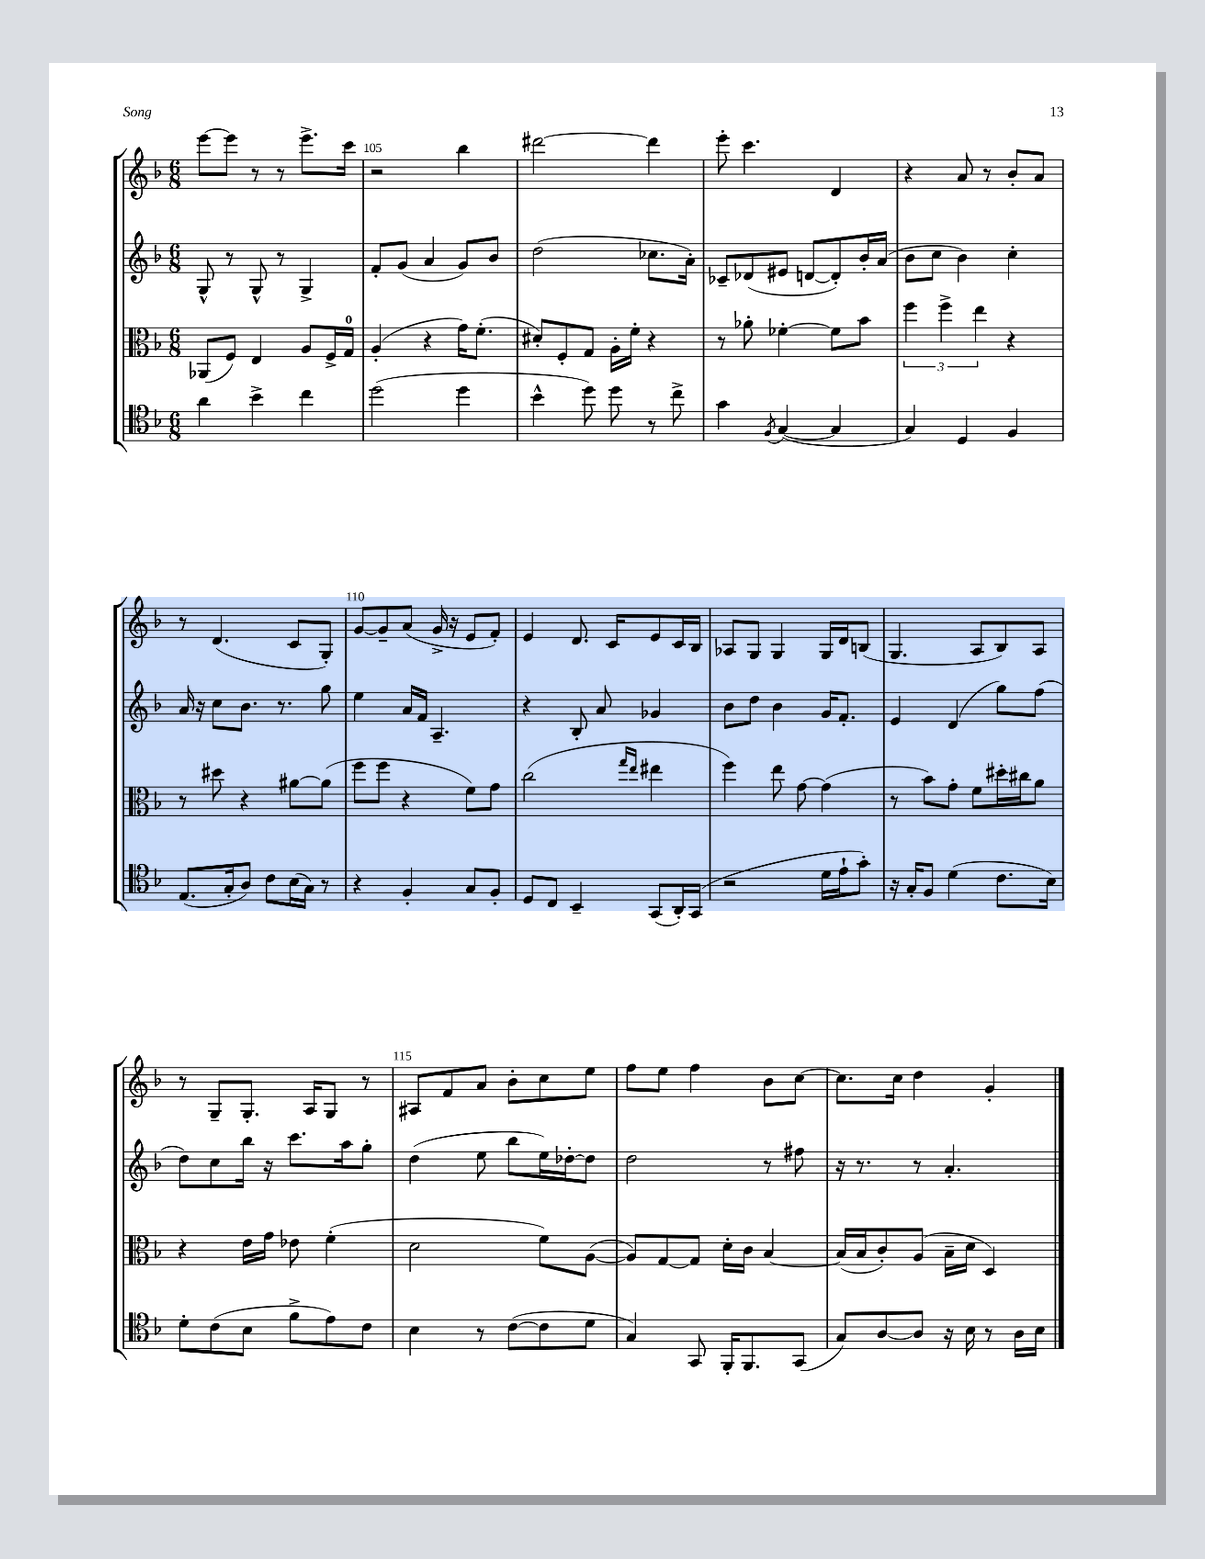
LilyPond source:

<<
\new StaffGroup <<
\new Staff = "s0" {
    \clef treble \key f \major \numericTimeSignature \time 6/8
    e'''8~ e'''8 r8 r8 e'''8.-> c'''16 |
    r2 bes''4 |
    dis'''2~ dis'''4 |
    e'''8-. c'''4. d'4 |
    r4 a'8 r8 bes'8-. a'8 |
    r8 d'4.( c'8 g8-.) |
    g'8~ g'8-- a'8( g'16-> r16 e'8 f'8-.) |
    e'4 d'8. c'16 e'8 c'16 bes16 |
    aes8 g8 g4 g16 d'16 b8( |
    g4. a8 bes8) a8 |
    r8 g8-- g8.-. a16 g8 r8 |
    ais8 f'8 a'8 bes'8-. c''8 e''8 |
    f''8 e''8 f''4 bes'8 c''8~ |
    c''8. c''16 d''4 g'4-. \bar "|." |
}
\new Staff = "s1" {
    \clef treble \key f \major \numericTimeSignature \time 6/8
    g8-^ r8 g8-^ r8 g4-> |
    f'8-. g'8( a'4 g'8) bes'8 |
    d''2( ces''8. a'16-.) |
    ces'8-- des'8( eis'8 d'8~ d'8-.) bes'16-. a'16( |
    bes'8 c''8 bes'4) c''4-. |
    a'16 r16 c''8 bes'8. r8. g''8 |
    e''4 a'16 f'16 a4.-- |
    r4 bes8-. a'8 ges'4 |
    bes'8 d''8 bes'4 g'16 f'8.-. |
    e'4 d'4( g''8) f''8( |
    d''8) c''8 bes''16 r16 c'''8. a''16 g''8-. |
    d''4( e''8 bes''8 e''16) des''16~-. des''8 |
    d''2 r8 fis''8 |
    r16 r8. r8 a'4.-. \bar "|." |
}
\new Staff = "s2" {
    \clef alto \key f \major \numericTimeSignature \time 6/8
    aes,8( f8) e4 a8 f16-> g16-0 |
    a4-.( r4 g'16) f'8.-.( |
    dis'8-.) f8-. g8 a16-. f'16-. r4 |
    r8 aes'8-. fes'4~-. fes'8 bes'8 |
    \tuplet 3/2 { f''4 f''4-> e''4 } r4 |
    r8 dis''8 r4 ais'8~ ais'8( |
    f''8 f''8 r4 f'8) g'8 |
    c''2( \grace { g''16 e''16 } eis''4 |
    f''4) e''8 g'8~ g'4( |
    r8 bes'8) g'8-. f'8 dis''16-. cis''16 a'8 |
    r4 e'16 g'16 ees'8 f'4-.( |
    d'2 f'8) a8~( |
    a8) g8~ g8 d'16-. c'16 bes4~ |
    bes16( bes16 c'8-.) a8( bes16-- d'16 d4) \bar "|." |
}
\new Staff = "s3" {
    \clef tenor \key f \major \numericTimeSignature \time 6/8
    a'4 bes'4-> c''4 |
    d''2( d''4 |
    bes'4-^ d''8) d''8 r8 c''8-> |
    g'4 \acciaccatura { f8 } g4~( g4 |
    g4) d4 f4 |
    e8.( g16-. a8) c'8 bes16( g16) r8 |
    r4 f4-. g8 f8-. |
    d8 c8 bes,4-- g,8( a,16-.) g,16( |
    r2 d'16 e'16-! g'8-.) |
    r16 g16-. f8 d'4( c'8. bes16) |
    d'8-. c'8( bes8 f'8-> e'8) c'8 |
    bes4 r8 c'8~( c'8 d'8 |
    g4) g,8 f,16-. f,8. g,8( |
    g8) a8~ a8 r16 bes16 r8 a16 bes16 \bar "|." |
}
>>
>>
\layout { \context { \Score currentBarNumber = #104 \override BarNumber.break-visibility = ##(#f #t #t) barNumberVisibility = #(every-nth-bar-number-visible 5) } }
